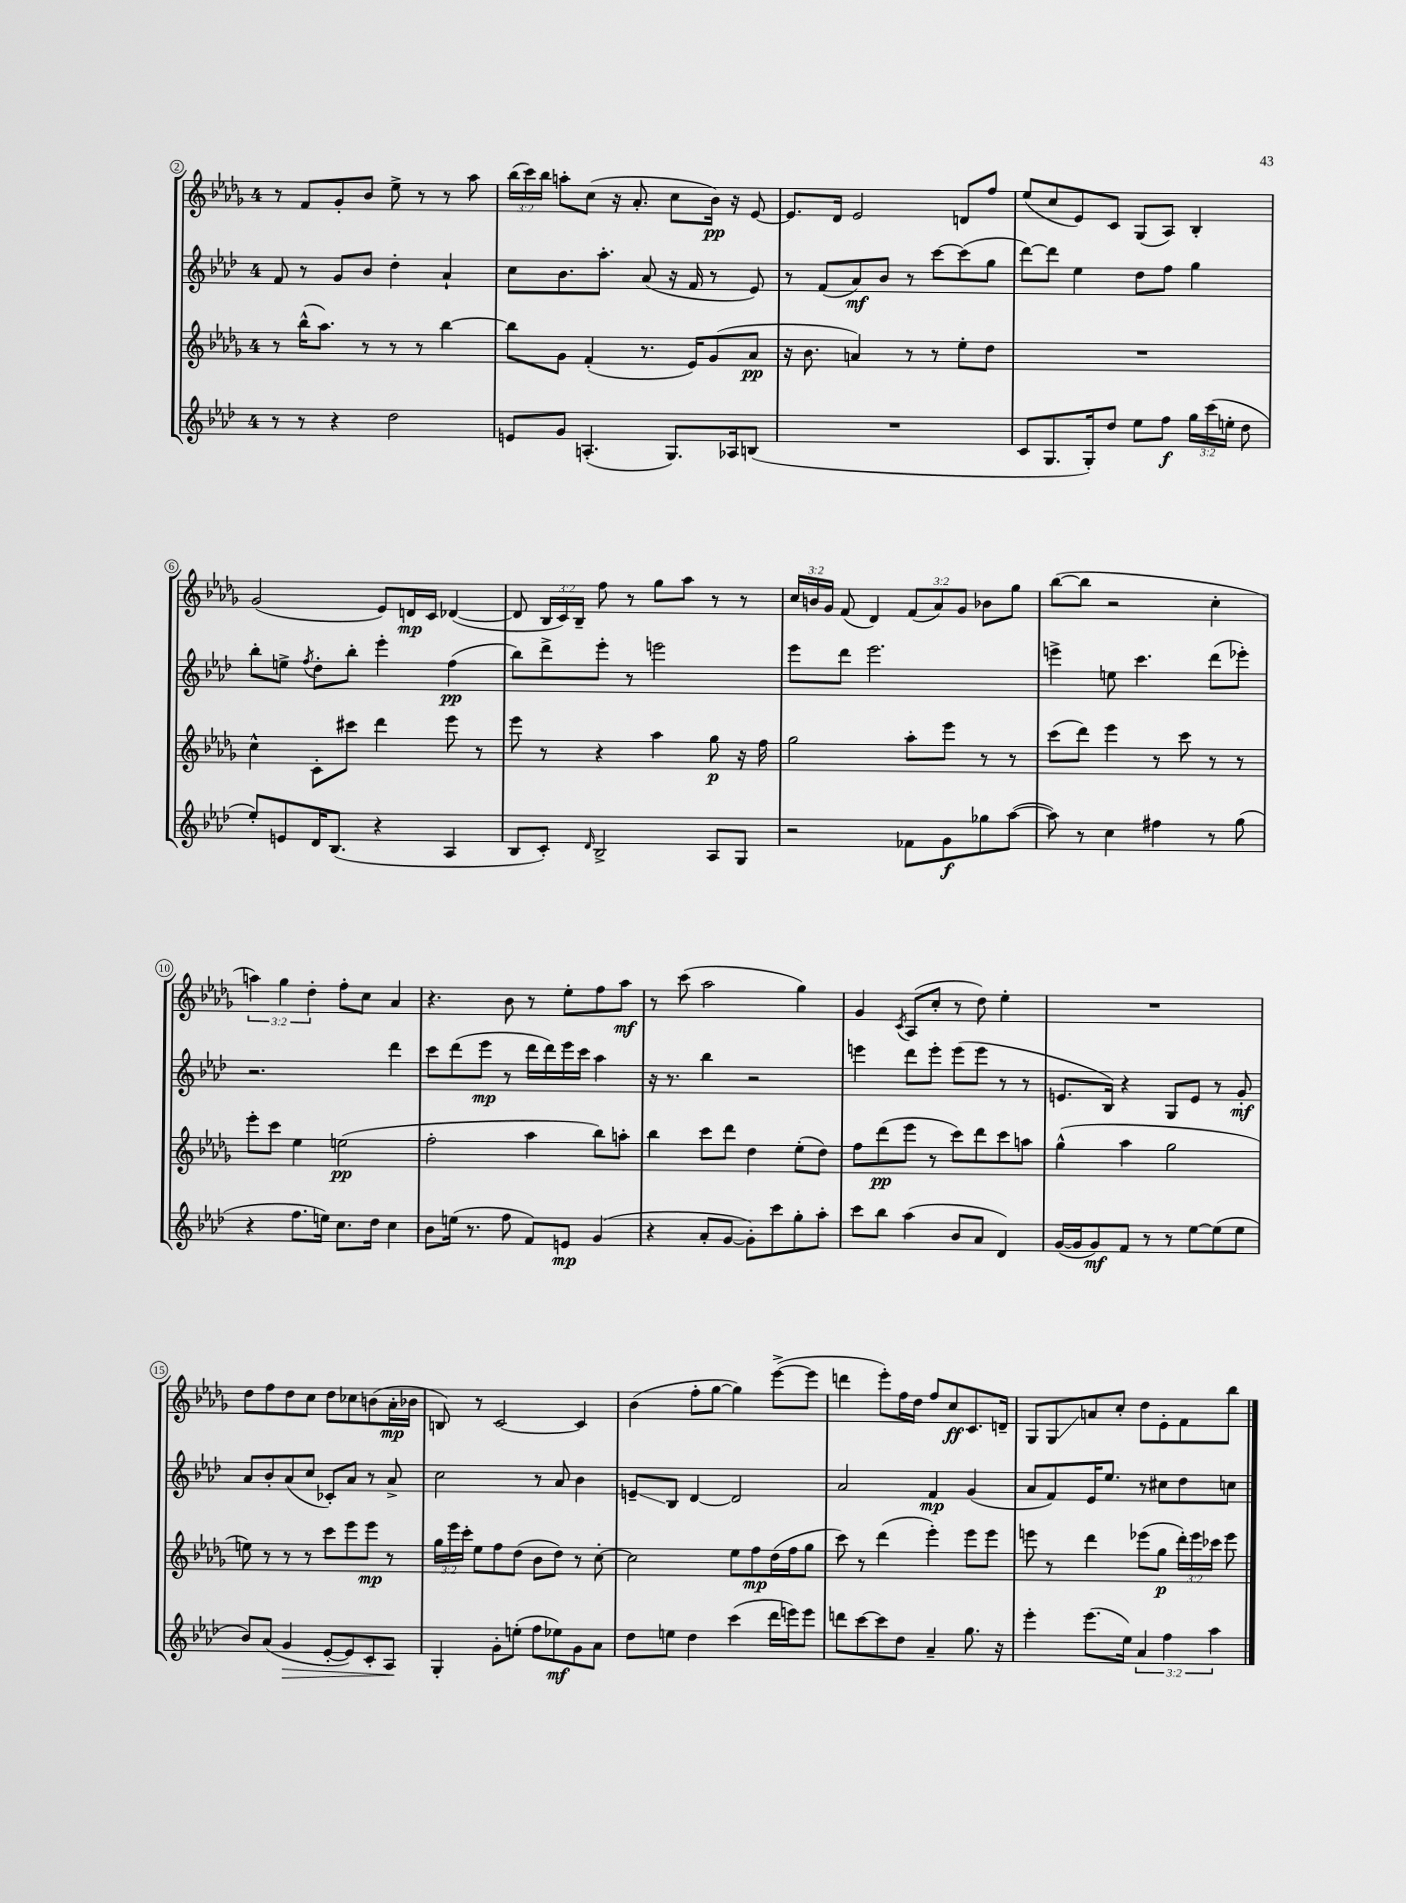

**kern	**kern	**kern	**kern
*staff4	*staff3	*staff2	*staff1
*clefG2	*clefG2	*clefG2	*clefG2
*k[b-e-a-d-]	*k[b-e-a-d-g-]	*k[b-e-a-d-]	*k[b-e-a-d-g-]
*M4/4	*M4/4	*M4/4	*M4/4
8r	8r	8f	8r
8r	(16bb-^^	8r	8f
.	8.aa-)	.	.
4r	.	8g	8g-'
.	8r	8b-	8b-
2dd-	8r	4dd-'	8ee-^
.	8r	.	8r
.	[4bb-	4a-`	8r
.	.	.	8aa-
=	=	=	=
8e	8bb-]	8cc	(24bb-
.	.	.	24ccc)
.	.	.	24bb-
8g	8g-	8.b-	8aa'
(4.A'	(4f'	.	(8cc
.	.	8.aa-'	.
.	.	.	16r
.	.	.	8.a-'
.	8.r	(8a-	.
8.G)	.	16r	8cc
.	16e-)	16f	.
.	(8g-	8r	16b-)
16A-	.	.	16r
(8B	8a-	8e-)	[8e-
=	=	=	=
1r	16r	8r	8.e-]
.	8.b-	.	.
.	.	(8f	.
.	.	.	16d-
.	4a)	8a-)	2e-
.	.	8b-	.
.	8r	8r	.
.	8r	[8ccc	.
.	8ee-'	(8ccc]	8d
.	8dd-	8gg	8ff
=	=	=	=
8c	1r	[8ddd-)	(8ee-
8.G	.	8ddd-]	8cc
.	.	4ee-	8e-)
16G')	.	.	.
8dd-	.	.	8c
8ee-	.	8dd-	(8G-
8ff	.	8ff	8A-)
24gg	.	4gg	4B-'
(24ccc	.	.	.
24ee'	.	.	.
8dd-	.	.	.
=	=	=	=
8ee-')	4cc^^	8bb-'	(2g-
8e	.	8ee^	.
.	.	8qff	.
16d-	8c'	8dd-'	.
(8.B-	.	.	.
.	8ccc#	8bb-'	.
4r	4ddd-	4eee-'	8e-)
.	.	.	16d
.	.	.	16c
4A-	8eee-	(4ff	([4d-
.	8r	.	.
=	=	=	=
8B-	8eee-	8bb-)	8d-]
8c')	8r	8ddd-^	24B-
.	.	.	24c)
.	.	.	24B-~
16qqd-	.	.	.
2B-^	4r	8eee-'	8ff
.	.	8r	8r
.	4aa-	2eee	8gg-
.	.	.	8aa-
8A-	8gg-	.	8r
8G	16r	.	8r
.	16ff	.	.
=	=	=	=
2r	2gg-	8eee-	24cc
.	.	.	24b
.	.	.	24g-
.	.	8ddd-	(8f
.	.	2.eee-	4d-)
8f-	8aa-'	.	(12f
.	.	.	12a-)
8g	8eee-	.	.
.	.	.	12g-
8gg-	8r	.	8b-
([8aa-	8r	.	8gg-
=	=	=	=
8aa-])	(8ccc	4eee^	([8bb-
8r	8ddd-)	.	8bb-]
4cc	4eee-	8ee	2r
.	.	4.ccc	.
4ff#	8r	.	.
.	8ccc	.	.
8r	8r	(8ddd-	4cc'
(8gg	8r	8eee-')	.
=	=	=	=
4r	8eee-'	2.r	6aa)
.	8ccc	.	.
.	.	.	6gg-
8.ff	4ee-	.	.
.	.	.	6dd-'
16ee)	.	.	.
8.cc	(2ee	.	8ff'
.	.	.	8cc
16dd-	.	.	.
4cc	.	4ddd-	4a-
=	=	=	=
8b-	2ff'	8ccc	4.r
(16ee	.	(8ddd-	.
8.r	.	.	.
.	.	8eee-	.
8ff	.	8r	8b-
8f)	4aa-	16ddd-	8r
.	.	16ddd-)	.
8e	.	16eee-	8ee-'
.	.	16ccc	.
(4g	8bb-)	4aa-	8ff
.	8aa'	.	8aa-
=	=	=	=
4r	4bb-	16r	8r
.	.	8.r	.
.	.	.	(8ccc
8a-'	8ccc	4bb-	2aa-
[8g	8ddd-	.	.
8g'])	4dd-	2r	.
8ccc	.	.	.
8gg'	(8ee-'	.	4gg-)
8aa-'	8dd-)	.	.
=	=	=	=
8ccc	8ff	4eee	4g-
8bb-	(8ddd-	.	.
.	.	.	8qc
(4aa-	8eee-	8ddd-	(8A-
.	8r	8eee'	8cc'
8b-	8ccc)	(8eee	8r
8a-	8ddd-	8eee	8dd-)
4d-)	8ccc	8r	4ee-'
.	8aa	8r	.
=	=	=	=
([16g	(4gg-^^	8.e	1r
16g]	.	.	.
8g)	.	.	.
.	.	16B-)	.
8f	4aa-	4r	.
8r	.	.	.
8r	2gg-	8G	.
[8ee-	.	8e	.
(8ee-]	.	8r	.
8ee-	.	8g'	.
=	=	=	=
8b-)	8ee)	8a-	8dd-
(8a-	8r	8b-'	8ff
4g	8r	(8a-	8dd-
.	8r	8cc	8cc
[8e-'	8ccc	8c-')	8dd-
8e-])	8eee-	8a-	8cc-
8c'	8eee-	8r	(8b
8A-	8r	8a-^	16a-'
.	.	.	16b-
=	=	=	=
4G'	24gg-	2cc	8B)
.	24eee-	.	.
.	24ccc'	.	.
.	8ee-	.	8r
8g'	8ff	.	[2c
(8ee'	(8dd-	.	.
8ff	8b-	8r	.
8ee-)	8dd-)	8a-	.
8g	8r	4b-	4c]
8a-	[8cc'	.	.
=	=	=	=
8dd-	2cc]	8e~	(4b-
8ee	.	8B-	.
4dd-	.	[4d-	8ff'
.	.	.	[8gg-
(4ccc	8ee-	2d-]	4gg-])
.	8ff	.	.
16ddd-	(16dd-	.	([8eee-^
16eee)	16ff	.	.
8eee	8gg-	.	8eee-]
=	=	=	=
8ddd	8ccc)	2a-	4ddd
[8ccc	8r	.	.
8ccc]	(4ddd-	.	8eee-')
8dd-	.	.	16ff
.	.	.	16dd-
4a-~	4eee-')	4f	8ff
.	.	.	8cc
8.gg	8eee-	(4g	8.c
.	8eee-	.	.
16r	.	.	16d~
=	=	=	=
4eee-'	8eee	8a-	8G-
.	8r	8f)	8G-
(8.eee-	4ddd-	16e-	8a
.	.	8.ee-	.
.	.	.	8cc'
16ee-)	.	.	.
6a-	(8eee-	8r	8dd-
.	8gg-	8cc#	8e-'
6ff	.	.	.
.	24ddd-')	8dd-	8f
.	24eee-	.	.
6aa-	24ccc-	.	.
.	8eee-	8cc	8bb-
==	==	==	==
*-	*-	*-	*-
